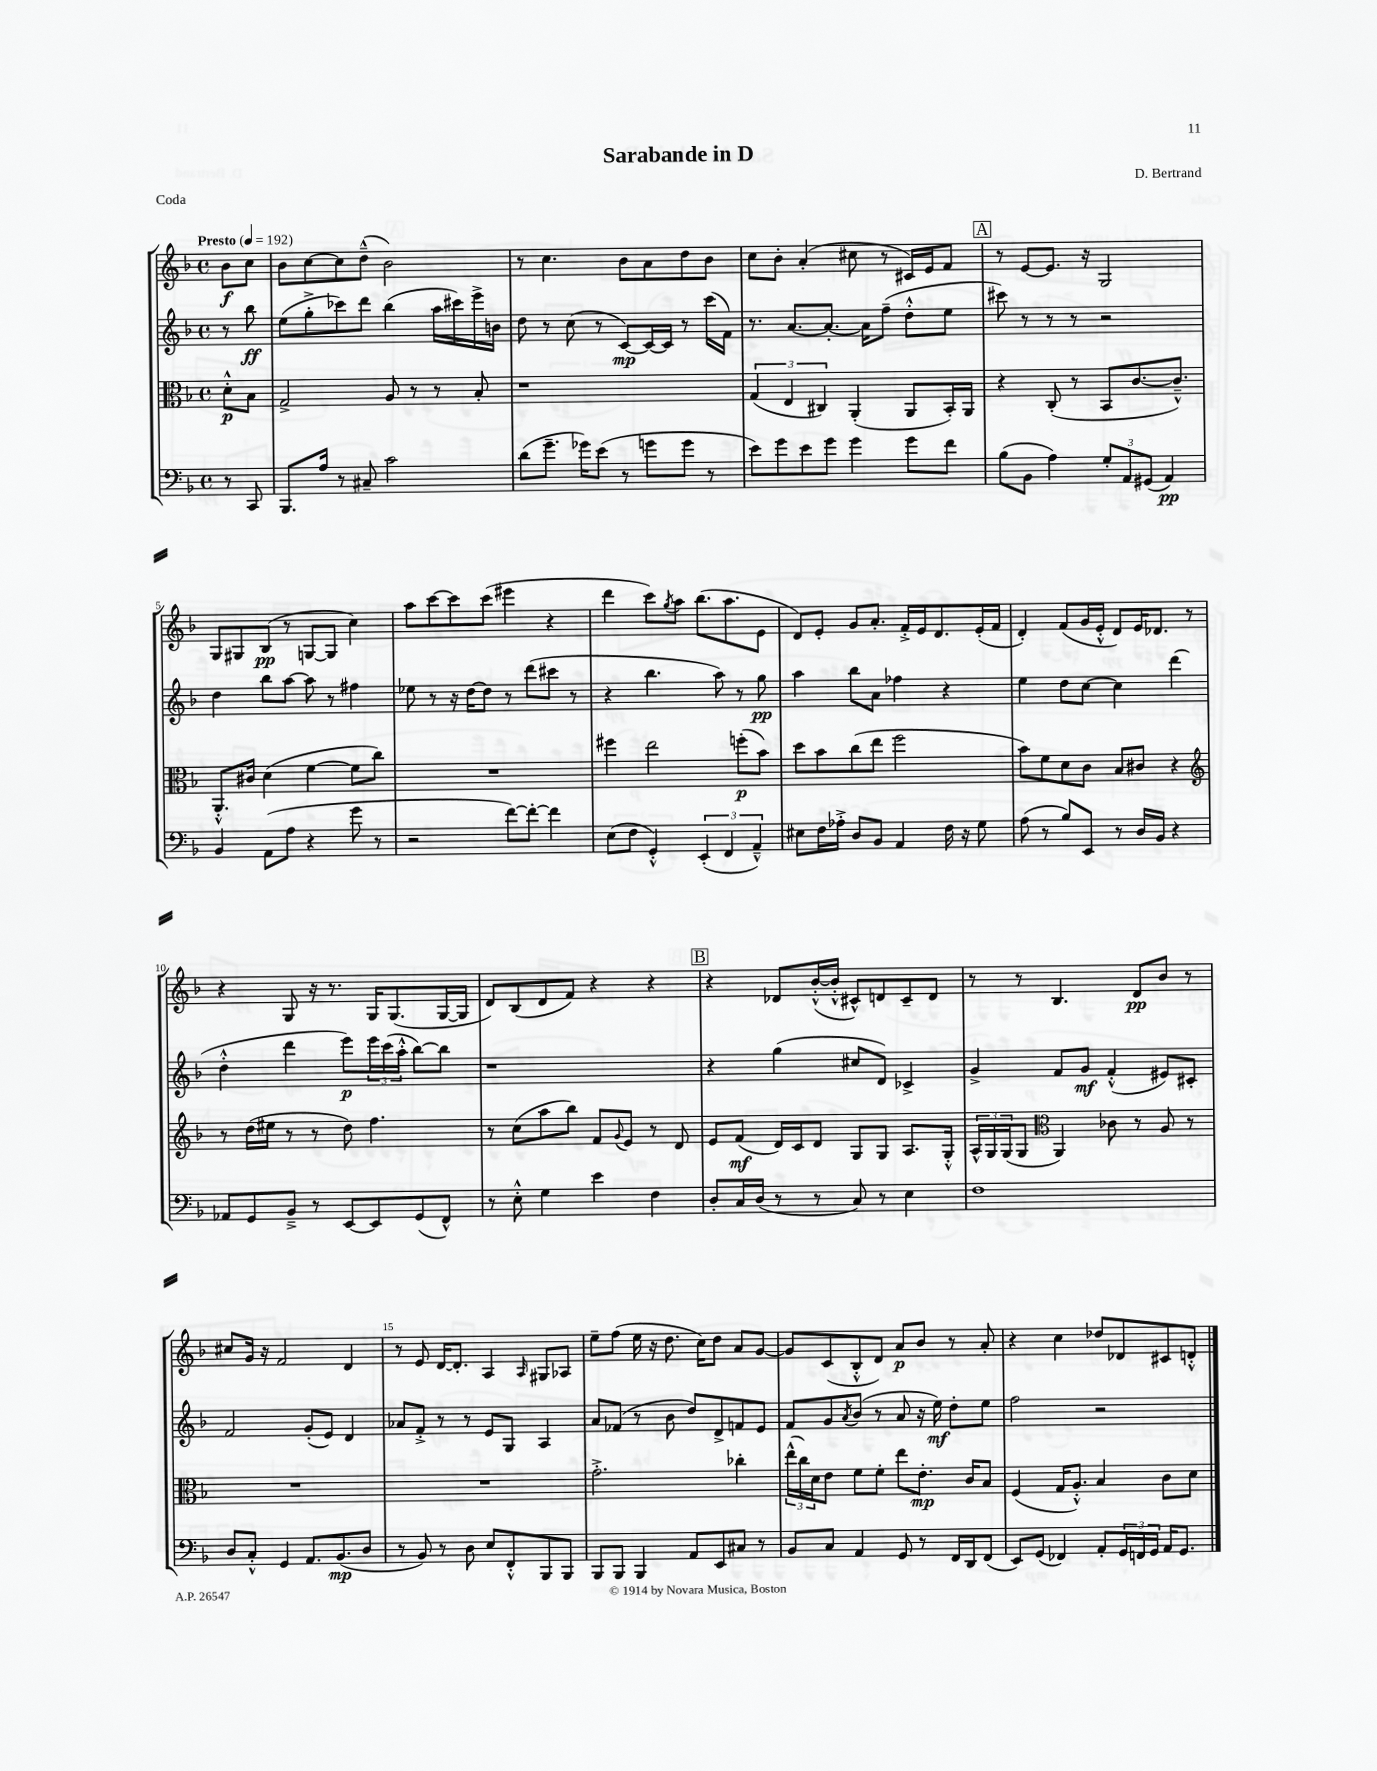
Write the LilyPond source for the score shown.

\header { title = "Sarabande in D" composer = "D. Bertrand" piece = "Coda" }
<<
\new StaffGroup <<
\new Staff = "s0" {
    \clef treble \key f \major \defaultTimeSignature \time 4/4 \partial 4 \tempo "Presto" 4 = 192
    bes'8\f c''8 |
    bes'8 c''8~ c''8 d''8---^( bes'2) |
    r8 c''4. bes'8 a'8 d''8 bes'8 |
    c''8 bes'8-. a'4-.( cis''8 r8 cis'16) e'16 f'8 |
    \mark \markup { \box "A" } r8 e'8~ e'8. r16 g2 |
    g8 gis8 bes8\pp( r8 g8~ g8 c''4) |
    a''8 c'''8~ c'''8 c'''8( eis'''4 r4 |
    d'''4 c'''8) \acciaccatura { g''8 } a''8 bes''8.( a''8. e'8 |
    d'8) e'8-. g'8 a'8.-. f'16-.-> e'16 d'8. e'16-.( f'16 |
    d'4-.) f'8( g'16 e'16-.-^ d'8) e'16 des'8. r8 |
    r4 g8 r16 r8. g16 g8.( g16~ g16 |
    d'8) bes8( d'8 f'8) r4 r4 |
    \mark \markup { \box "B" } r4 des'8 bes'16~-.-^( bes'16-.-^ cis'8-^) d'8 cis'8-- d'8 |
    r8 r8 bes4. d'8\pp bes'8 r8 |
    cis''8 g'16 r16 f'2 d'4 |
    r8 e'8 d'16~ d'8.-. a4 \grace { a16 } gis8 aes8 |
    e''8-- f''8( e''16 r16 d''8. c''16) d''8 a'8 g'8~ |
    g'8 c'8( bes8-.-^ d'8) a'8\p bes'8 r8 a'8-. |
    r4 c''4 des''8 des'8 cis'8 d'8-.-^ \bar "|." |
}
\new Staff = "s1" {
    \clef treble \key f \major \defaultTimeSignature \time 4/4 \partial 4
    r8 bes''8\ff |
    e''8( g''8-.-> ces'''8) d'''8 bes''4( a''16 cis'''16) e'''16-> b'16 |
    d''8 r8 c''8( r8 c'8~\mp) c'16~ c'16 r8 c'''16( f'16) |
    r8. a'8.~ a'8.~-. a'16 f''8--( d''8-.-^ e''8 |
    \mark \markup { \box "A" } cis'''8) r8 r8 r8 r2 |
    d''4 bes''8 a''8~ a''8 r8 fis''4 |
    ees''8 r8 r16 d''16~ d''8 r8 d'''8( cis'''8 r8 |
    r4 bes''4. a''8) r8 g''8\pp |
    a''4 bes''8 a'8 fes''4 r4 |
    e''4 d''8 c''8~ c''4 d'''4( |
    d''4-.-^ d'''4 e'''8\p) \tuplet 3/2 { e'''16 c'''16( a''16-.-^ } bes''8~) bes''8 |
    r1 |
    \mark \markup { \box "B" } r4 g''4( cis''8 d'8) ces'4-> |
    g'4-> f'8 g'8\mf f'4-.-^( eis'8) cis'8-. |
    f'2 g'8-.( e'8) d'4 |
    aes'8 f'8-.-> r8 r8 e'8 g8 a4 |
    a'8 fes'8( r8 bes'8 d''8) d'8-> f'8 e'8 |
    f'8 g'8 \acciaccatura { a'8 } bes'8( r8 a'8 r16 e''16\mf) d''8-. e''8 |
    f''2 r2 \bar "|." |
}
\new Staff = "s2" {
    \clef alto \key f \major \defaultTimeSignature \time 4/4 \partial 4
    d'8-.-^\p bes8 |
    g2-> a8 r8 r8 bes8-. |
    r1 |
    \tuplet 3/2 { g4( e4 cis4) } a,4-.( a,8 bes,16-.) a,16 |
    \mark \markup { \box "A" } r4 c8-.( r8 bes,8 c'8.~ c'8.---^) |
    a,8.-.-^ cis'16 d'4( f'4~ f'8 c''8) |
    R1 |
    fis''4 e''2 f''8-.\p( bes'8) |
    d''8 bes'8 c''8( e''8 f''2 |
    bes'8) f'8 d'8 c'8 bes8 cis'8 r4 |
    \clef treble r8 d''16( eis''16 r8 r8 d''8) f''4. |
    r8 c''8( a''8 bes''8) f'8 \appoggiatura { g'8 } e'8 r8 d'8 |
    \mark \markup { \box "B" } e'8 f'8\mf( d'16) c'16 d'8 g8 g8 a8. g16-.-^ |
    \tuplet 3/2 { a16-^ g16 g16( } g8 \clef alto a,4) ces'8 r8 a8 r8 |
    R1 |
    R1 |
    g'2.-.-> ces''4-. |
    \tuplet 3/2 { e''16-^( c''16) d'16 } e'8 f'8 f'8-. e''8 e'8.-.\mp c'16 bes8 |
    f4( g16 a8.-.-^) bes4 c'8 d'8 \bar "|." |
}
\new Staff = "s3" {
    \clef bass \key f \major \defaultTimeSignature \time 4/4 \partial 4
    r8 c,8 |
    bes,,8. a16 r8 cis8-- c'2 |
    d'8( g'8.-- ges'16) e'8( r8 g'8 g'8 r8 |
    e'8) g'8 e'8 g'8 g'4 g'8 f'8 |
    \mark \markup { \box "A" } bes8( bes,8 a4) \tuplet 3/2 { g8-. a,8 gis,8( } a,4\pp) |
    bes,4 a,8( a8 r4 g'8 r8 |
    r2 f'8~) f'8~-. f'4 |
    e8( f8 g,4-.-^) \tuplet 3/2 { e,4-.( f,4 a,4---^) } |
    eis8 f16 aes16-.-> d8 bes,8 a,4 f16 r16 g8 |
    a8( r8 bes8) e,8 r8 d16 bes,16 r4 |
    aes,8 g,8 bes,8---> r8 e,8~ e,8 g,8( f,8-^) |
    r8 e8-.-^ g4 e'4 f4 |
    \mark \markup { \box "B" } d8-. c16 d16( r8 r8 c8) r8 e4 |
    f1 |
    d8 c8-.-^ g,4 a,8. bes,8.\mp( d8 |
    r8 bes,8) r8 d8 e8 f,8-.-^ bes,,8 bes,,8 |
    bes,,8 bes,,8 bes,,4 a,8 e,8 cis8 r8 |
    bes,8 c8 a,4 g,8 r8 f,16 d,16 f,8( |
    e,8) g,8( fes,4) a,8-. \tuplet 3/2 { g,16 f,16 g,16 } a,16 g,8. \bar "|." |
}
>>
>>
\layout { \context { \Score \override BarNumber.break-visibility = ##(#f #t #t) barNumberVisibility = #(every-nth-bar-number-visible 5) } }
